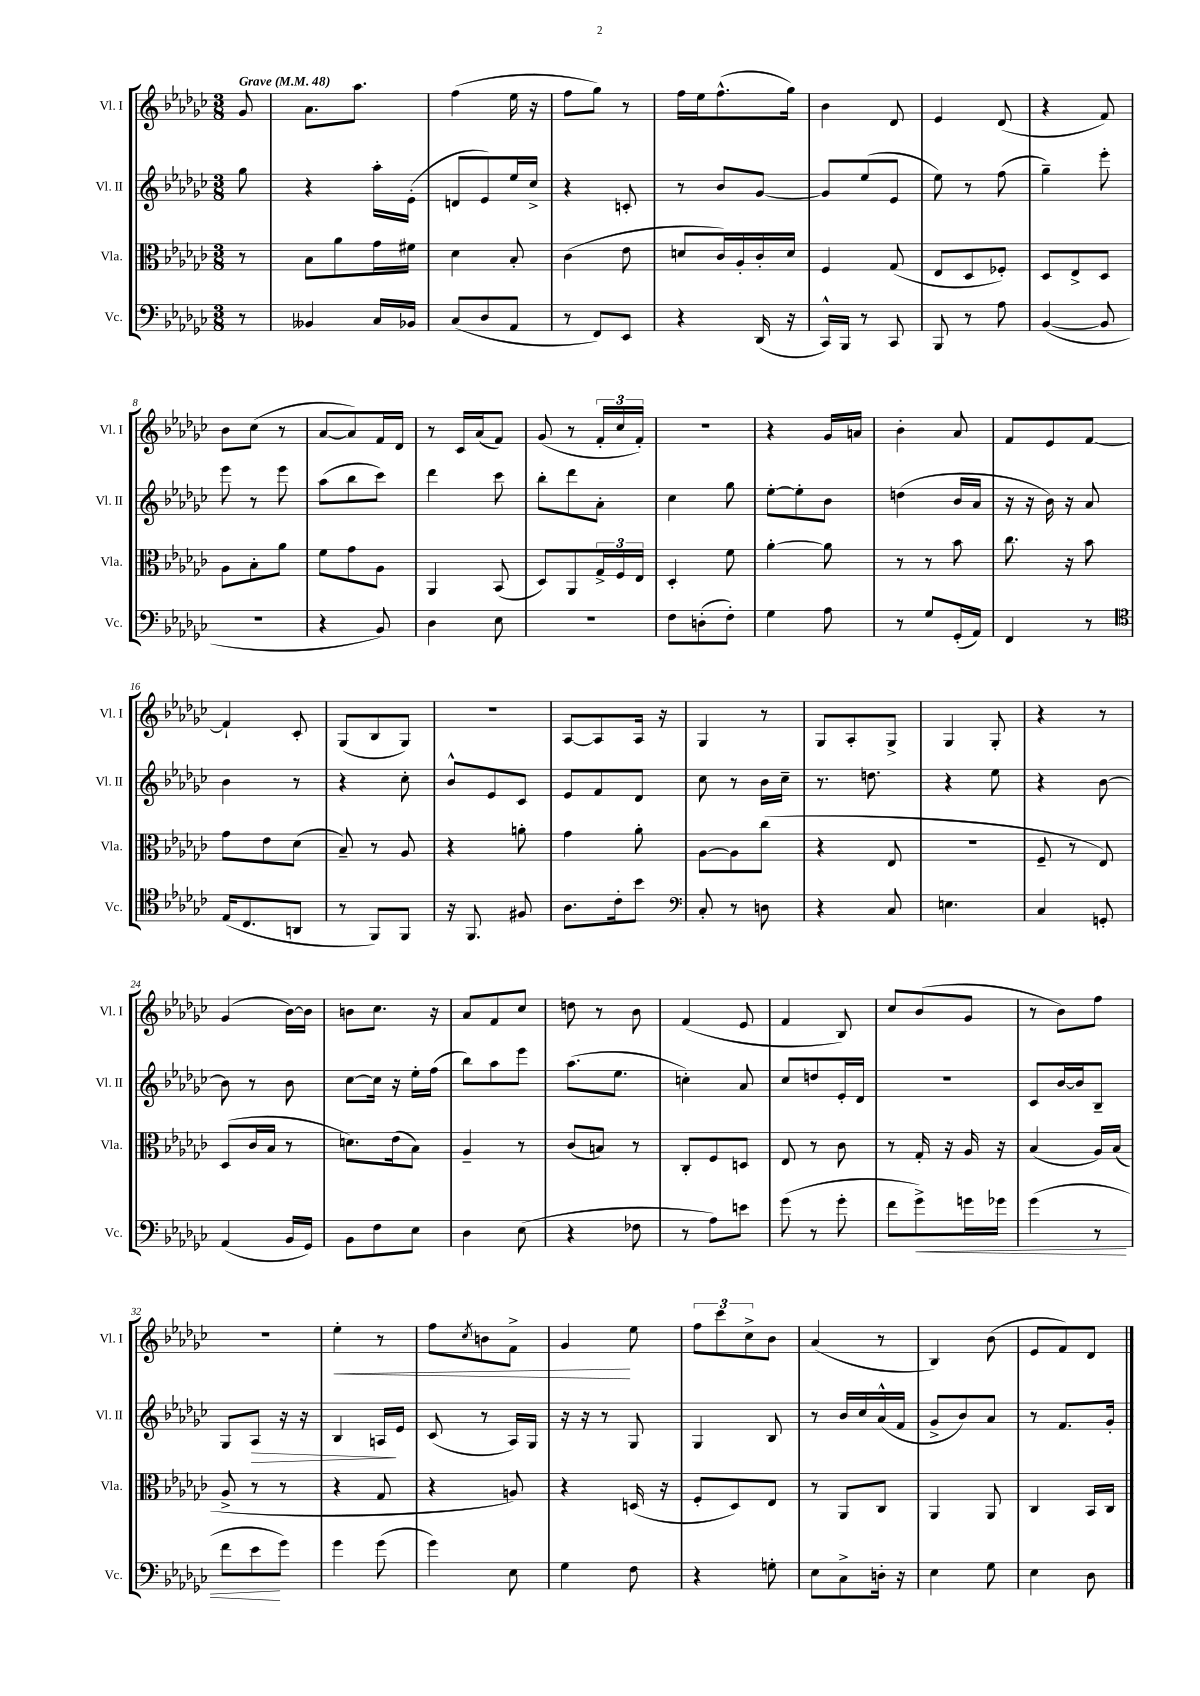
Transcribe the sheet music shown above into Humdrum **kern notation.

**kern	**kern	**kern	**kern
*staff4	*staff3	*staff2	*staff1
*clefF4	*clefC3	*clefG2	*clefG2
*k[b-e-a-d-g-c-]	*k[b-e-a-d-g-c-]	*k[b-e-a-d-g-c-]	*k[b-e-a-d-g-c-]
*M3/8	*M3/8	*M3/8	*M3/8
*MM48	*MM48	*MM48	*MM48
8r	8r	8gg-\	8g-/
=	=	=	=
4BB--/	8B-\L	4r	8.a-\L
.	8a-\	.	.
.	.	.	8.aa-\J
16C-/LL	16g-\L	16aa-'\LL	.
16BB-/JJ	16f#\JJ	(16e-'\JJ	.
=	=	=	=
(8C-/L	4d-\	8d/L	(4ff\
8D-/	.	8e-/)	.
8AA-/J	8B-'/	16ee-/L	16ee-\
.	.	16cc-^/JJ	16r
=	=	=	=
8r	(4c-\	4r	8ff\L
8FF/L)	.	.	8gg-\J)
8EE-/J	8e-\	8c'/	8r
=	=	=	=
4r	8d/L	8r	16ff\LL
.	.	.	16ee-\J
.	16c-/L)	8b-/L	(8.ff^^\
.	16A-'/	.	.
(16DD-/	16c-'/	[8g-/J	.
16r	16d/JJ	.	16gg-\Jk)
=	=	=	=
16CC-^^/LL)	4F/	8g-/]L	4b-\
16BBB-/JJ	.	.	.
8r	.	(8ee-/	.
8CC-/	(8G-/	8e-/J	8d-/
=	=	=	=
8BBB-/	8E-/L	8ee-\)	4e-/
8r	8D-/	8r	.
8A-\	8F-'/J)	(8ff\	(8d-/
=	=	=	=
([4BB-/	8D-/L	4gg-~\)	4r
.	8E-^/	.	.
8BB-/]	8D-/J	8eee-'\	8f/)
=	=	=	=
4.r	8A-\L	8eee-\	8b-\L
.	8B-'\	8r	(8cc-\J
.	8a-\J	8eee-\	8r
=	=	=	=
4r	8f\L	(8aa-\L	[8a-/L
.	8g-\	8bb-\	8a-/])
8BB-/)	8A-\J	8ccc-\J)	16f/L
.	.	.	16d-/JJ
=	=	=	=
4D-\	4AA-/	4ddd-\	8r
.	.	.	16c-/LL
.	.	.	(16a-/J
8E-\	(8BB-/	8ccc-\	8f/J)
=	=	=	=
4.r	8D-/L)	8bb-'\L	(8g-/
.	8AA-/	8ddd-\	8r
.	24G-^/L	8a-'\J	24f'/LL
.	24F/	.	24cc-/
.	24E-/JJ	.	24f'/JJ)
=	=	=	=
8F\L	4D-'/	4cc-\	4.r
(8D'\	.	.	.
8F'\J)	8f\	8gg-\	.
=	=	=	=
4G-\	[4a-'\	[8ee-'\L	4r
.	.	8ee-'\]	.
8A-\	8a-\]	8b-\J	16g-/LL
.	.	.	16a/JJ
=	=	=	=
8r	8r	(4dd\	4b-'\
8G-/L	8r	.	.
(16GG-'/L	8b-\	16b-/LL	8a-/
16AA-/JJ)	.	16a-/JJ	.
=	=	=	=
4FF/	8.cc-\	16r	8f/L
.	.	16r	.
.	.	16b-\)	8e-/
.	16r	16r	.
8r	8b-\	8a-/	[8f/J
=	=	=	=
*clefC4	*	*	*
(16E-/LK	8g-\L	4b-\	4f`/]
8.C-/	.	.	.
.	8e-\	.	.
8AA/J	(8d-\J	8r	8c-'/
=	=	=	=
8r	8B-~/)	4r	(8G-/L
8FF/L)	8r	.	8B-/
8FF/J	8A-/	8cc-'\	8G-/J)
=	=	=	=
16r	4r	8b-^^/L	4.r
8.FF/	.	.	.
.	.	8e-/	.
8F#/	8a'\	8c-/J	.
=	=	=	=
8.A-\L	4g-\	8e-/L	[8A-/L
.	.	8f/	8A-/]
16c-'\k	.	.	.
8b-\J	8a-'\	8d-/J	16A-/Jk
.	.	.	16r
=	=	=	=
*clefF4	*	*	*
8C-'/	[8A-\L	8cc-\	4G-/
8r	8A-\]	8r	.
8D\	(8cc-\J	16b-\LL	8r
.	.	16cc-~\JJ	.
=	=	=	=
4r	4r	8.r	8G-/L
.	.	.	8A-'/
.	.	8.dd\	.
8C-/	8E-/	.	8G-^/J
=	=	=	=
4.E\	4.r	4r	4G-/
.	.	8ee-\	8G-'/
=	=	=	=
4C-/	8F~/	4r	4r
.	8r	.	.
8GG'/	8E-/)	[8b-\	8r
=	=	=	=
(4AA-/	(8D-/L	8b-\]	(4g-/
.	16c-/L	8r	.
.	16B-/JJ	.	.
16BB-/LL	8r	8b-\	[16b-\LL)
16GG-/JJ)	.	.	16b-\]JJ
=	=	=	=
8BB-\L	8.d\L)	[8cc-\L	8b\L
8F\	.	16cc-\]Jk	8.cc-\J
.	(16e-\k	16r	.
8E-\J	8B-\J)	16ee-'\LL	.
.	.	(16ff\JJ	16r
=	=	=	=
4D-\	4A-~/	8bb-\L)	8a-/L
.	.	8aa-\	8f/
(8E-\	8r	8eee-\J	8cc-/J
=	=	=	=
4r	(8c-/L	(8.aa-\L	8dd\
.	8B/J)	.	8r
.	.	8.ee-\J	.
8F-\	8r	.	8b-\
=	=	=	=
8r	8C-'/L	4cc'\)	(4f/
8A-\L)	8F/	.	.
8e\J	8D/J	8a-/	8e-/
=	=	=	=
(8g-\	8E-/	8cc-/L	4f/
8r	8r	8dd/	.
8g-'\	8c-\	16e-'/L	8B-/)
.	.	16d-/JJ	.
=	=	=	=
8f\L	8r	4.r	8cc-/L
8g-^\)	16G-'/	.	(8b-/
.	16r	.	.
16g\L	16A-/	.	8g-/J
16g-\JJ	16r	.	.
=	=	=	=
(4g-\	(4B-/	8c-/L	8r
.	.	[16b-/L	8b-\L)
.	.	16b-/]J	.
8r	16A-/LL)	8B-~/J	8ff\J
.	(16B-/JJ	.	.
=	=	=	=
8f\L	8A-^/	8G-/L	4.r
8e-\	8r	8A-/J	.
8g-\J)	8r	16r	.
.	.	16r	.
=	=	=	=
4g-\	4r	4B-/	4ee-'\
(8g-\	8G-/	16A/LL	8r
.	.	16e-/JJ	.
=	=	=	=
4g-\)	4r	(8c-/	8ff\L
.	.	.	8qcc-/
.	.	8r	8b\
8E-\	8A/)	16A-/LL)	8f^\J
.	.	16G-/JJ	.
=	=	=	=
4G-\	4r	16r	4g-/
.	.	16r	.
.	.	8r	.
8F\	(16D/	8G-/	8ee-\
.	16r	.	.
=	=	=	=
4r	8F'/L	4G-/	12ff\L
.	.	.	12ccc-\
.	8D-/)	.	.
.	.	.	12cc-^\
8G'\	8E-/J	8B-/	8b-\J
=	=	=	=
8E-\L	8r	8r	(4a-/
8C-^\	8AA-/L	16b-/LL	.
.	.	16cc-/	.
16D'\Jk	8C-/J	(16a-^^/	8r
16r	.	16f/JJ	.
=	=	=	=
4E-\	4AA-/	8g-^/L	4B-/)
.	.	8b-/)	.
8G-\	8AA-/	8a-/J	(8b-\
=	=	=	=
4E-\	4C-/	8r	8e-/L
.	.	8.f/L	8f/)
8D-\	16BB-/LL	.	8d-/J
.	16C-/JJ	16g-'/Jk	.
==	==	==	==
*-	*-	*-	*-
